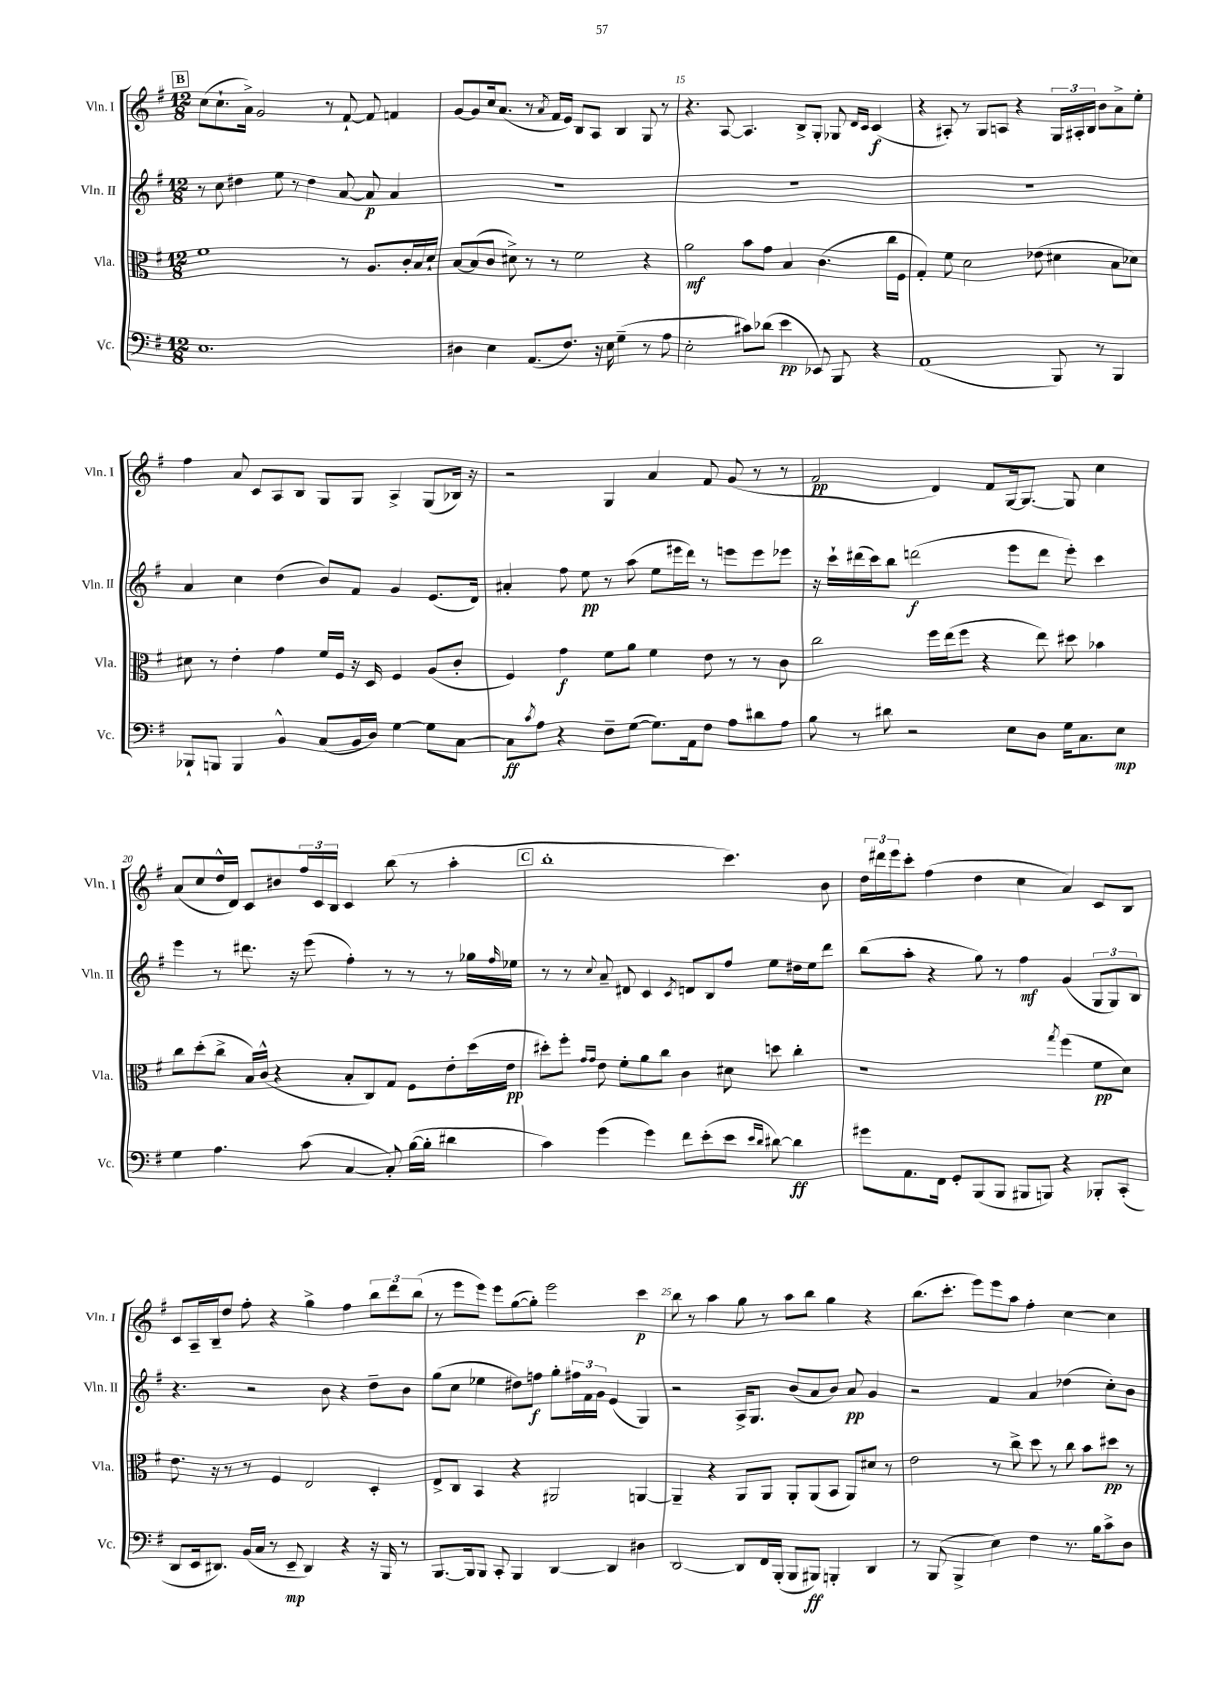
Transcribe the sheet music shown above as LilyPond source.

<<
\new StaffGroup <<
\new Staff = "s0" \with { instrumentName = "Vln. I" shortInstrumentName = "Vln. I" } {
    \clef treble \key g \major \numericTimeSignature \time 12/8
    \mark \markup { \box "B" } c''8( c''8.-! a'16->) g'2 r8 fis'8~-! fis'8 f'4 |
    g'8~ g'8 c''16 a'8.( r8 \acciaccatura { a'8 } fis'16 e'16) b8 a8 b4 g8 r8 |
    r4. a8~ a4. b8-> g8-. ges8 \grace { d'16 c'16 } c'4\f( |
    r4 ais8-.) r8 g8 a8 r4 \tuplet 3/2 { g16 ais16-. b16 } b'8 a'8-> e''8-. |
    fis''4 a'8 c'8 a8 b8 g8 g8 a4-> g8( bes16) r16 |
    r2 g4 a'4 fis'8 g'8( r8 r8 |
    fis'2\pp d'4) fis'8 g16~ g8.~ g8 c''4 |
    a'8( c''8 d''16-^ d'16) c'8 bis'8 \tuplet 3/2 { fis''16 c'16 b16 } c'4 b''8( r8 a''4-. |
    \mark \markup { \box "C" } b''1-. c'''4.) b'8 |
    \tuplet 3/2 { d''16 dis'''16 e'''16 } c'''8-. fis''4( d''4 c''4 a'4) c'8 b8 |
    c'8 a16-- b16-- d''8 fis''8-. r4 g''4-> fis''4 \tuplet 3/2 { b''8 d'''8 b''8( } |
    r8 e'''8 e'''8) e'''8 g''8~( g''8-.) e'''2 c'''4\p |
    b''8 r8 a''4 g''8 r8 a''8 b''8 g''4 r4 |
    b''8.( c'''8.-. e'''8) e'''8 a''8 fis''4-. c''4~ c''4 \bar "|." |
}
\new Staff = "s1" \with { instrumentName = "Vln. II" shortInstrumentName = "Vln. II" } {
    \clef treble \key g \major \numericTimeSignature \time 12/8
    \mark \markup { \box "B" } r8 c''8 dis''4 e''8 r8 dis''4 a'8~ a'8\p a'4 |
    R1. |
    R1. |
    R1. |
    a'4 c''4 d''4( b'8) fis'8 g'4 e'8.( d'16) |
    ais'4-. fis''8 e''8\pp r8 a''8( e''8 eis'''16 d'''16) r8 e'''8 e'''8 ees'''8 |
    r16 c'''16-! dis'''16( c'''16) b''8 d'''2\f( e'''8 d'''8 e'''8-.) c'''4 |
    e'''4 r8 dis'''8. r16 e'''8( fis''4-.) r8 r8 r8 ges''16 \grace { fis''16 } ees''16 |
    \mark \markup { \box "C" } r8 r8 \appoggiatura { c''8 } a'8-- dis'8 c'4 \acciaccatura { c'8 } d'8 b8 fis''8 e''8 dis''16 e''16 d'''8 |
    b''8( a''8-. r4 g''8) r8 fis''4\mf g'4( \tuplet 3/2 { g8 g8) b8 } |
    r4. r2 b'8 r4 d''8-- b'8 |
    g''8( c''8 ees''4 dis''8) f''8\f g''8-. \tuplet 3/2 { fis''16 fis'16 g'16 } e'4( g4) |
    r2 a16-> g8. b'8( a'8 b'8) a'8\pp g'4 |
    r2 fis'4 a'4 des''4( c''8-.) b'8 \bar "|." |
}
\new Staff = "s2" \with { instrumentName = "Vla." shortInstrumentName = "Vla." } {
    \clef alto \key g \major \numericTimeSignature \time 12/8
    \mark \markup { \box "B" } fis'1 r8 a8. c'16-. b16 d'16-! |
    b8~ b8( c'8 dis'8->) r8 r8 fis'2 r4 |
    a'2\mf b'8 g'8 b4 c'4.( c''16 fis16 |
    g4-.) fis'8 d'2 ees'8( dis'4 b8 des'8) |
    dis'8 r8 e'4-. g'4 fis'16 fis16 r16 d16 fis4 a8( c'8-. |
    fis4) g'4\f fis'8 a'8 fis'4 e'8 r8 r8 c'8 |
    c''2 fis''16 e''16( fis''8 r4 e''8) dis''8 bes'4 |
    c''8 d''8-.( c''8-> b16) c'16-^( r4 b8-. c8) g8 fis8 e'8-. d''16( e'16\pp |
    \mark \markup { \box "C" } dis''8-.) fis''8-. \grace { g'16 g'16 } e'8 fis'8-. a'8 c''8 c'4 dis'8 d''8 c''4-. |
    r1 \acciaccatura { g''8 } fis''4( fis'8\pp d'8) |
    e'8. r16 r8 r8 fis4 e2 d4-. |
    e8-> c8 b,4 r4 ais,2 a,4~ |
    a,4-- r4 a,8 a,8 a,8-. a,8( b,8 a,8) dis'8 r8 |
    e'2 r8 c''8-> d''8 r8 c''8 b'8 dis''8\pp r8 \bar "|." |
}
\new Staff = "s3" \with { instrumentName = "Vc." shortInstrumentName = "Vc." } {
    \clef bass \key g \major \numericTimeSignature \time 12/8
    \mark \markup { \box "B" } e1. |
    dis4 e4 a,8.( fis8.) r16 e16 g4--( r8 a8 |
    e2-. cis'8) des'8( e'4\pp ees,8) b,,8 r4 |
    a,1( b,,8) r8 b,,4 |
    bes,,8-! b,,8 b,,4 b,4-^ c8( b,16 d16) g4~ g8 c8~ |
    c8\ff \acciaccatura { c'8 } a8 r4 fis8-- g8~( g8.) a,16 fis8 a8 dis'8 a8 |
    b8 r8 dis'8 r2 e8 d8 g16 c8. e8\mp |
    g4 a4. c'8( c4~ c8-.) b16~( b16-. dis'4 |
    \mark \markup { \box "C" } c'4) g'4( g'4) fis'8 e'8-.( e'8 \grace { e'16 d'16 } dis'8~) dis'4\ff |
    gis'8 a,8. fis,16 g,8-. b,,8( b,,8 bis,,8 b,,8) r4 bes,,8-. c,8-.( |
    d,8 e,16 dis,8.) b,16( c16 r8 e,8--\mp dis,4) r4 r16 b,,16 r8 |
    b,,8.~ b,,16 b,,8 c,8-. b,,4 d,4~ d,4 dis4 |
    d,2~ d,8 fis,16 b,,16-.( b,,8 bis,,8\ff) b,,4-. d,4 |
    r8 b,,8( b,,4-> e4) fis4 r8. b16 c'8-> d8 \bar "|." |
}
>>
>>
\layout { \context { \Score currentBarNumber = #13 \override BarNumber.break-visibility = ##(#f #t #t) barNumberVisibility = #(every-nth-bar-number-visible 5) } }
